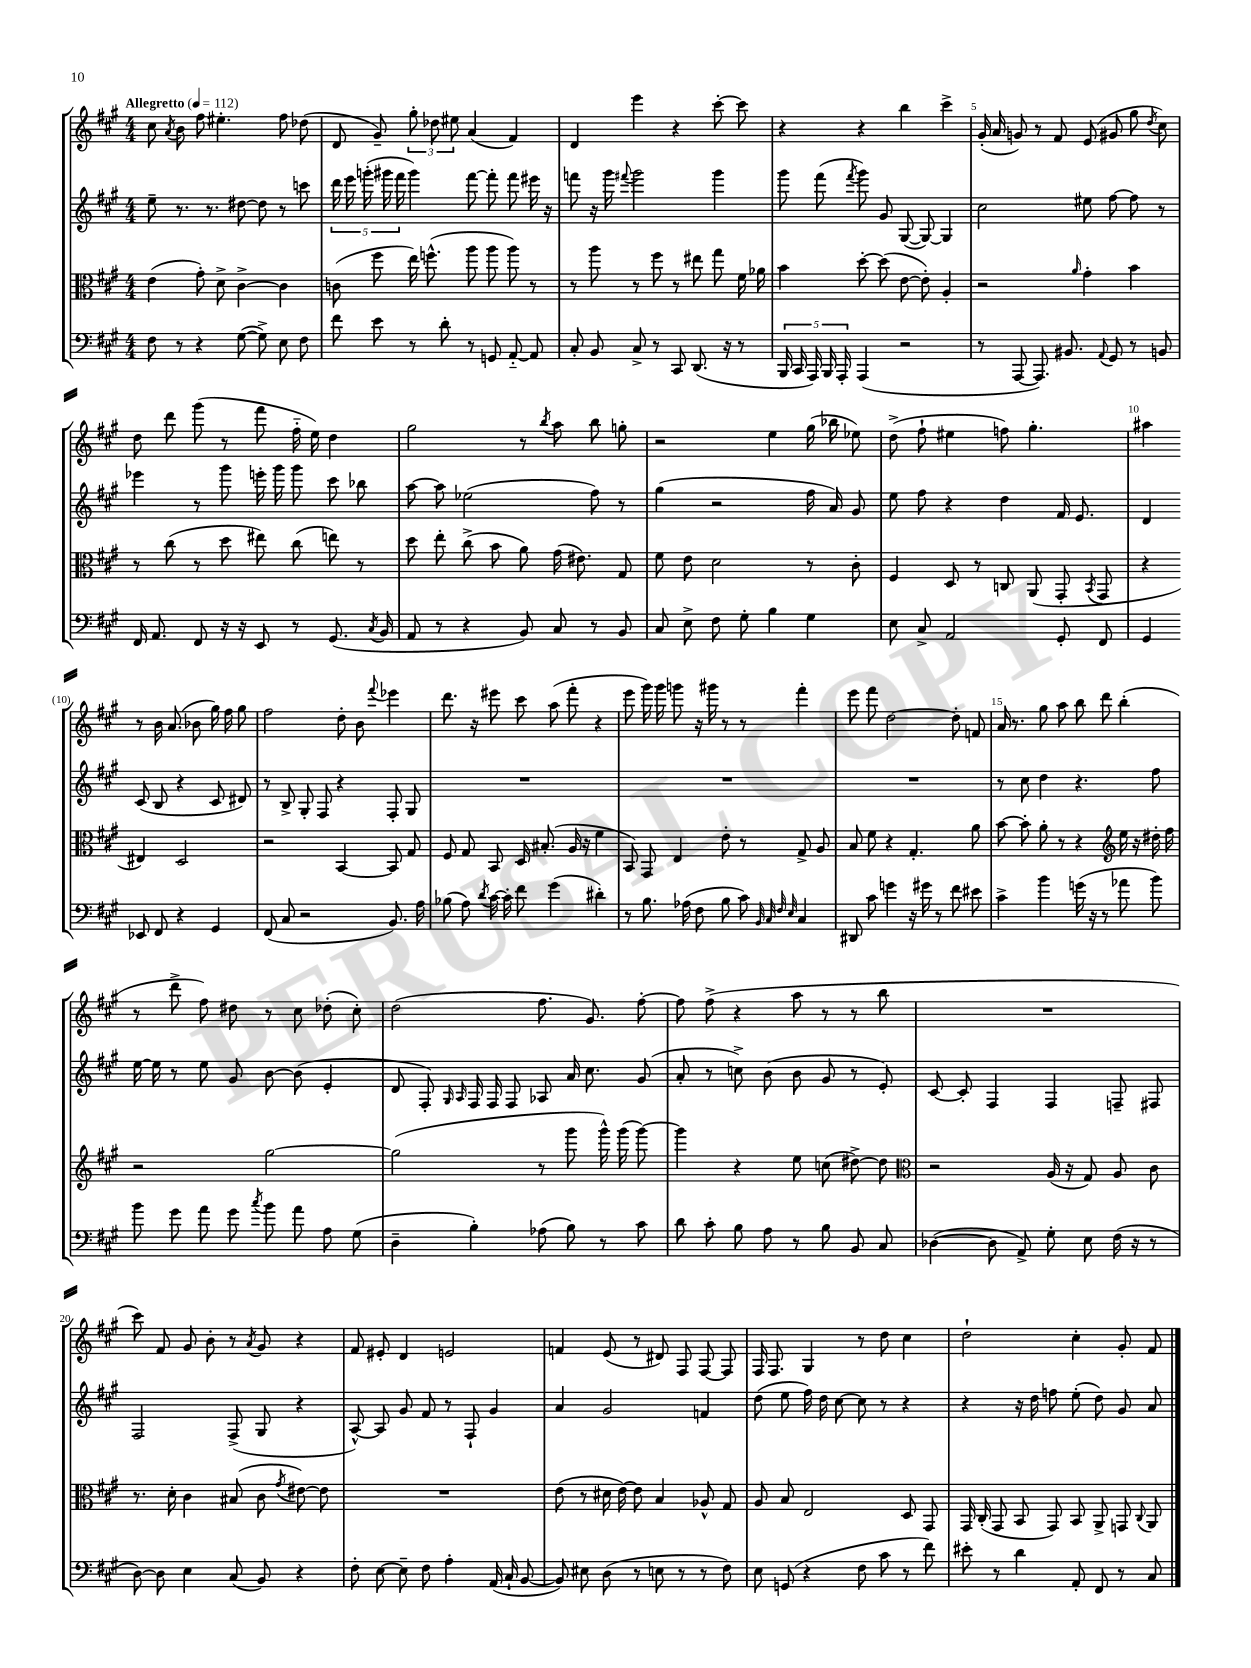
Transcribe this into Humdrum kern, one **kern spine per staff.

**kern	**kern	**kern	**kern
*staff4	*staff3	*staff2	*staff1
*clefF4	*clefC3	*clefG2	*clefG2
*k[f#c#g#]	*k[f#c#g#]	*k[f#c#g#]	*k[f#c#g#]
*M4/4	*M4/4	*M4/4	*M4/4
*MM112	*MM112	*MM112	*MM112
8F#\	(4e\	8ee~\	8cc#\
.	.	.	8qa/
8r	.	8.r	8b\
4r	8g#'\)	.	8ff#\
.	.	8.r	.
.	8d^\	.	4.ee#'\
([8G#\	[4c#^\	[8dd#\	.
8G#^\])	.	8dd#\]	.
8E\	4c#\]	8r	8ff#\
8F#\	.	8ccc\	(8dd-\
=	=	=	=
8f#\	(8c\	20ddd\	8d/
.	.	20eee\	.
.	.	(20ggg'\	.
8e\	8ff#\	.	8g#~/)
.	.	20ggg#\	.
.	.	20fff#\	.
8r	16ee\)	4ggg#\)	12gg#'\
.	(8.ff^^\	.	.
.	.	.	12dd-\
8d'\	.	.	.
.	.	.	12ee#\
8r	8aa\	[8fff#\	(4a/
8GG/	8aa\	8fff#'\]	.
[8AA'~/	8aa\)	8fff#\	4f#/)
8AA/]	8r	16eee#\	.
.	.	16r	.
=	=	=	=
8C#'/	8r	8fff\	4d/
8BB/	8aa\	16r	.
.	.	16ggg#\	.
.	.	8qqfff#/	.
8C#^/	8r	2ggg#\	4eee\
8r	8ff#\	.	.
8CC#/	8r	.	4r
(8.DD/	8ee#\	.	.
.	8gg#\	4ggg#\	[8ccc#'\
16r	.	.	.
8r	16f#\	.	8ccc#\]
.	16a-\	.	.
=	=	=	=
20BBB/	4b\	8ggg#\	4r
20CC#/	.	.	.
20AAA/)	.	.	.
.	.	(8fff#\	.
20BBB/	.	.	.
20AAA'/	.	.	.
.	.	8qfff#/	.
(4AAA/	[8dd'\	8ggg#\)	4r
.	(8dd\]	8g#/	.
2r	[8e\	([8G#/	4bb\
.	8e'\])	8G#/_)	.
.	4A'/	4G#/]	4ccc#^\
=	=	=	=
8r	2r	2cc#\	(16g#'/
.	.	.	16a/
[8AAA/	.	.	8g/)
8.AAA/])	.	.	8r
.	.	.	8f#/
8.BB#/	.	.	.
.	16qqa/	.	.
.	4g#'\	8ee#\	(8e/
8qqAA/	.	.	.
8GG#/	.	[8ff#\	8g#/
8r	4b\	8ff#\]	8gg#\
.	.	.	8qdd/
8BB/	.	8r	8cc#\)
=	=	=	=
16FF#/	8r	4eee-\	8dd\
8.AA/	.	.	.
.	(8cc#\	.	8ddd\
8FF#/	8r	8r	(8ggg#\
16r	8dd\	8ggg#\	8r
16r	.	.	.
8EE/	8ee#\)	16eee'\	8fff#\
.	.	16ggg#\	.
8r	(8cc#\	8ggg#\	16ff#'~\
.	.	.	16ee\)
(8.GG#/	8ee\)	8ccc#\	4dd\
.	8r	8bb-\	.
8qC#/	.	.	.
16BB/	.	.	.
=	=	=	=
8AA/	8dd\	[8aa\	2gg#\
8r	8ee'\	8aa\]	.
4r	(8cc#^\	(2ee-\	.
.	8b\	.	.
8BB/)	8a\)	.	8r
.	.	.	8qbb/
8C#/	(16g#\	.	8aa\
.	8.e#\)	.	.
8r	.	8ff#\)	8bb\
8BB/	8G#/	8r	8gg'\
=	=	=	=
8C#/	8f#\	(4gg#\	2r
8E^\	8e\	.	.
8F#\	2d\	2r	.
8G#'\	.	.	.
4B\	.	.	4ee\
4G#\	8r	16ff#\	(16gg#\
.	.	16a/)	16bb-\
.	8c#'\	8g#/	8ee-\)
=	=	=	=
8E\	4F#/	8ee\	(8dd^\
8C#^/	.	8ff#\	8ff#`\
2AA/	8D/	4r	4ee#\
.	8r	.	.
.	8C/	4dd\	8ff\)
.	(8AA/	.	4.gg#'\
8GG#'/	8GG#'/	16f#/	.
.	.	8.e/	.
.	8qBB/	.	.
8FF#/	8GG#/	.	.
=	=	=	=
4GG#/	4r	4d/	4aa#\
8EE-/	4E#/)	(8c#/	8r
8FF#/	.	8B/	16b\
.	.	.	(8.a/
4r	2D/	4r	.
.	.	.	8b-\
4GG#/	.	8c#/	16gg#\)
.	.	.	16ff#\
.	.	8d#/)	8gg#\
=	=	=	=
(8FF#/	2r	8r	2ff#\
8C#/	.	8B^/	.
2r	.	8G#'/	.
.	.	8F#/	.
.	[4BB/	4r	8dd'\
.	.	.	8b\
.	.	.	8qqfff#/
8.BB/)	8BB/]	8F#'/	4eee-\
.	8G#/	8G#/	.
16A\	.	.	.
=	=	=	=
(8B-\	8F#/	1r	8.ddd\
8A\)	8G#/	.	.
.	.	.	16r
8qd/	.	.	.
[16c#\	8BB/	.	8eee#\
16c#'\]	.	.	.
8f#\	16D/	.	8ccc#\
.	(8.B#'/	.	.
(4g#\	.	.	(8aa\
.	16A/	.	8fff#'\
.	16r	.	.
4d#'\)	4f#\	.	4r
=	=	=	=
8r	8BB/)	1r	8eee\
8.B\	8GG#/	.	16ggg#\)
.	.	.	16ggg#\
.	4E/	.	8ggg\
(16A-\	.	.	.
8F#\	.	.	16r
.	.	.	16ggg#\
8B\	8e'\	.	8r
8c#\)	8r	.	8r
32qqBB/	.	.	.
32qqC#/	.	.	.
32qqF#/	.	.	.
32qqE/	.	.	.
4C#/	8G#^/	.	4fff#'\
.	8A/	.	.
=	=	=	=
8DD#/	8B/	1r	8eee\
8c#\	8f#\	.	8fff#\
4g\	4r	.	[2dd\
16r	4.G#'/	.	.
16g#\	.	.	.
8r	.	.	.
8f#\	.	.	8dd'\]
8e#\	8a\	.	8f/
=	=	=	=
4c#^\	[8b\	8r	16a/
.	.	.	8.r
.	8b'\]	8cc#\	.
4b\	8a'\	4dd\	8gg#\
.	8r	.	8aa\
(16g\	4r	4.r	8bb\
16r	.	.	.
8r	.	.	8ddd\
*	*clefG2	*	*
8a-\	16ee\	.	(4bb'\
.	16r	.	.
8b\)	16dd#'\	8ff#\	.
.	16ff#\	.	.
=	=	=	=
8b\	2r	[16ee\	8r
.	.	16ee\]	.
8g#\	.	8r	8ddd^\
8a\	.	8ee\	8ff#\)
8g#\	.	8g#/	8dd#\
8qcc#/	.	.	.
8b\	[2gg#\	[8b\	8r
8a\	.	(8b\]	8cc#\
8A\	.	4e'/	(8dd-'\
(8G#\	.	.	8cc#'\)
=	=	=	=
4D~\	(2gg#\]	8d/	(2dd\
.	.	8F#'/)	.
.	.	16qqG#/	.
.	.	16qqA/	.
4B'\)	.	16F#/	.
.	.	16F#/	.
.	.	8F#/	.
(8A-\	8r	8A-/	8.ff#\
8B\)	8ggg#\	16a/	.
.	.	8.cc#\	8.g#/)
8r	16ggg#^^\)	.	.
.	(16ggg#\	.	.
8c#\	[8ggg#\)	(8g#/	[8ff#'\
=	=	=	=
8d\	4ggg#\]	8a'/	8ff#\]
8c#'\	.	8r	(8ff#^\
8B\	4r	8cc^\)	4r
8A\	.	(8b\	.
8r	8ee\	8b\	8aa\
8B\	(8cc\	8g#/	8r
8BB/	[8dd#^\)	8r	8r
8C#/	8dd#\]	8e'/)	8bb\
=	=	=	=
*	*clefC3	*	*
([4D-\	2r	[8c#/	1r
.	.	8c#'/]	.
8D-\]	.	4F#/	.
8AA^/)	.	.	.
8G#'\	(16A/	4F#/	.
.	16r	.	.
8E\	8G#/)	.	.
(16F#\	8A/	8F~/	.
16r	.	.	.
8r	8c#\	8F#/	.
=	=	=	=
[8D\)	8.r	2F#/	8ccc#\)
8D\]	.	.	8f#/
.	16d'\	.	.
4E\	4c#\	.	8g#/
.	.	.	8b'\
(8C#/	(8B#/	(8F#^/	8r
.	.	.	8qa/
8BB/)	8c#\	8G#/	8g#/
.	8qg#/	.	.
4r	[8e#\)	4r	4r
.	8e#\]	.	.
=	=	=	=
8F#'\	1r	[8A^^/)	8f#/
[8E\	.	8A/]	8e#'/
8E~\]	.	8g#/	4d/
8F#\	.	8f#/	.
4A'\	.	8r	2e/
.	.	8F#`/	.
(16AA/	.	4g#/	.
16C#`/	.	.	.
[8BB/	.	.	.
=	=	=	=
8BB/])	(8e\	4a/	4f/
8E#\	8r	.	.
(8D\	16d#\	2g#/	(8e/
.	[16e\)	.	.
8r	8e\]	.	8r
8E\	4B/	.	8d#/)
8r	.	.	8F#/
8r	8A-^^/	4f/	[8F#/
8F#\)	8G#/	.	8F#/]
=	=	=	=
8E\	8A/	(8dd\	16F#/
.	.	.	8.F#/
(8GG/	8B/	8ee\	.
4r	2E/	16ff#\)	4G#/
.	.	16dd\	.
.	.	[8cc#\	.
8F#\	.	8cc#\]	8r
8c#\	.	8r	8dd\
8r	8D/	4r	4cc#\
8f#\)	8GG#/	.	.
=	=	=	=
8e#'\	16GG#/	4r	2dd`\
.	(16C#'/	.	.
8r	8GG#/	.	.
4d\	8BB/	16r	.
.	.	16dd\	.
.	8GG#/)	8ff\	.
8AA'/	8BB/	(8ee'\	4cc#'\
8FF#/	8AA^/	8dd\)	.
8r	8GG/	8g#/	8g#'/
.	8qqC#/	.	.
8C#/	8AA/	8a/	8f#/
==	==	==	==
*-	*-	*-	*-
